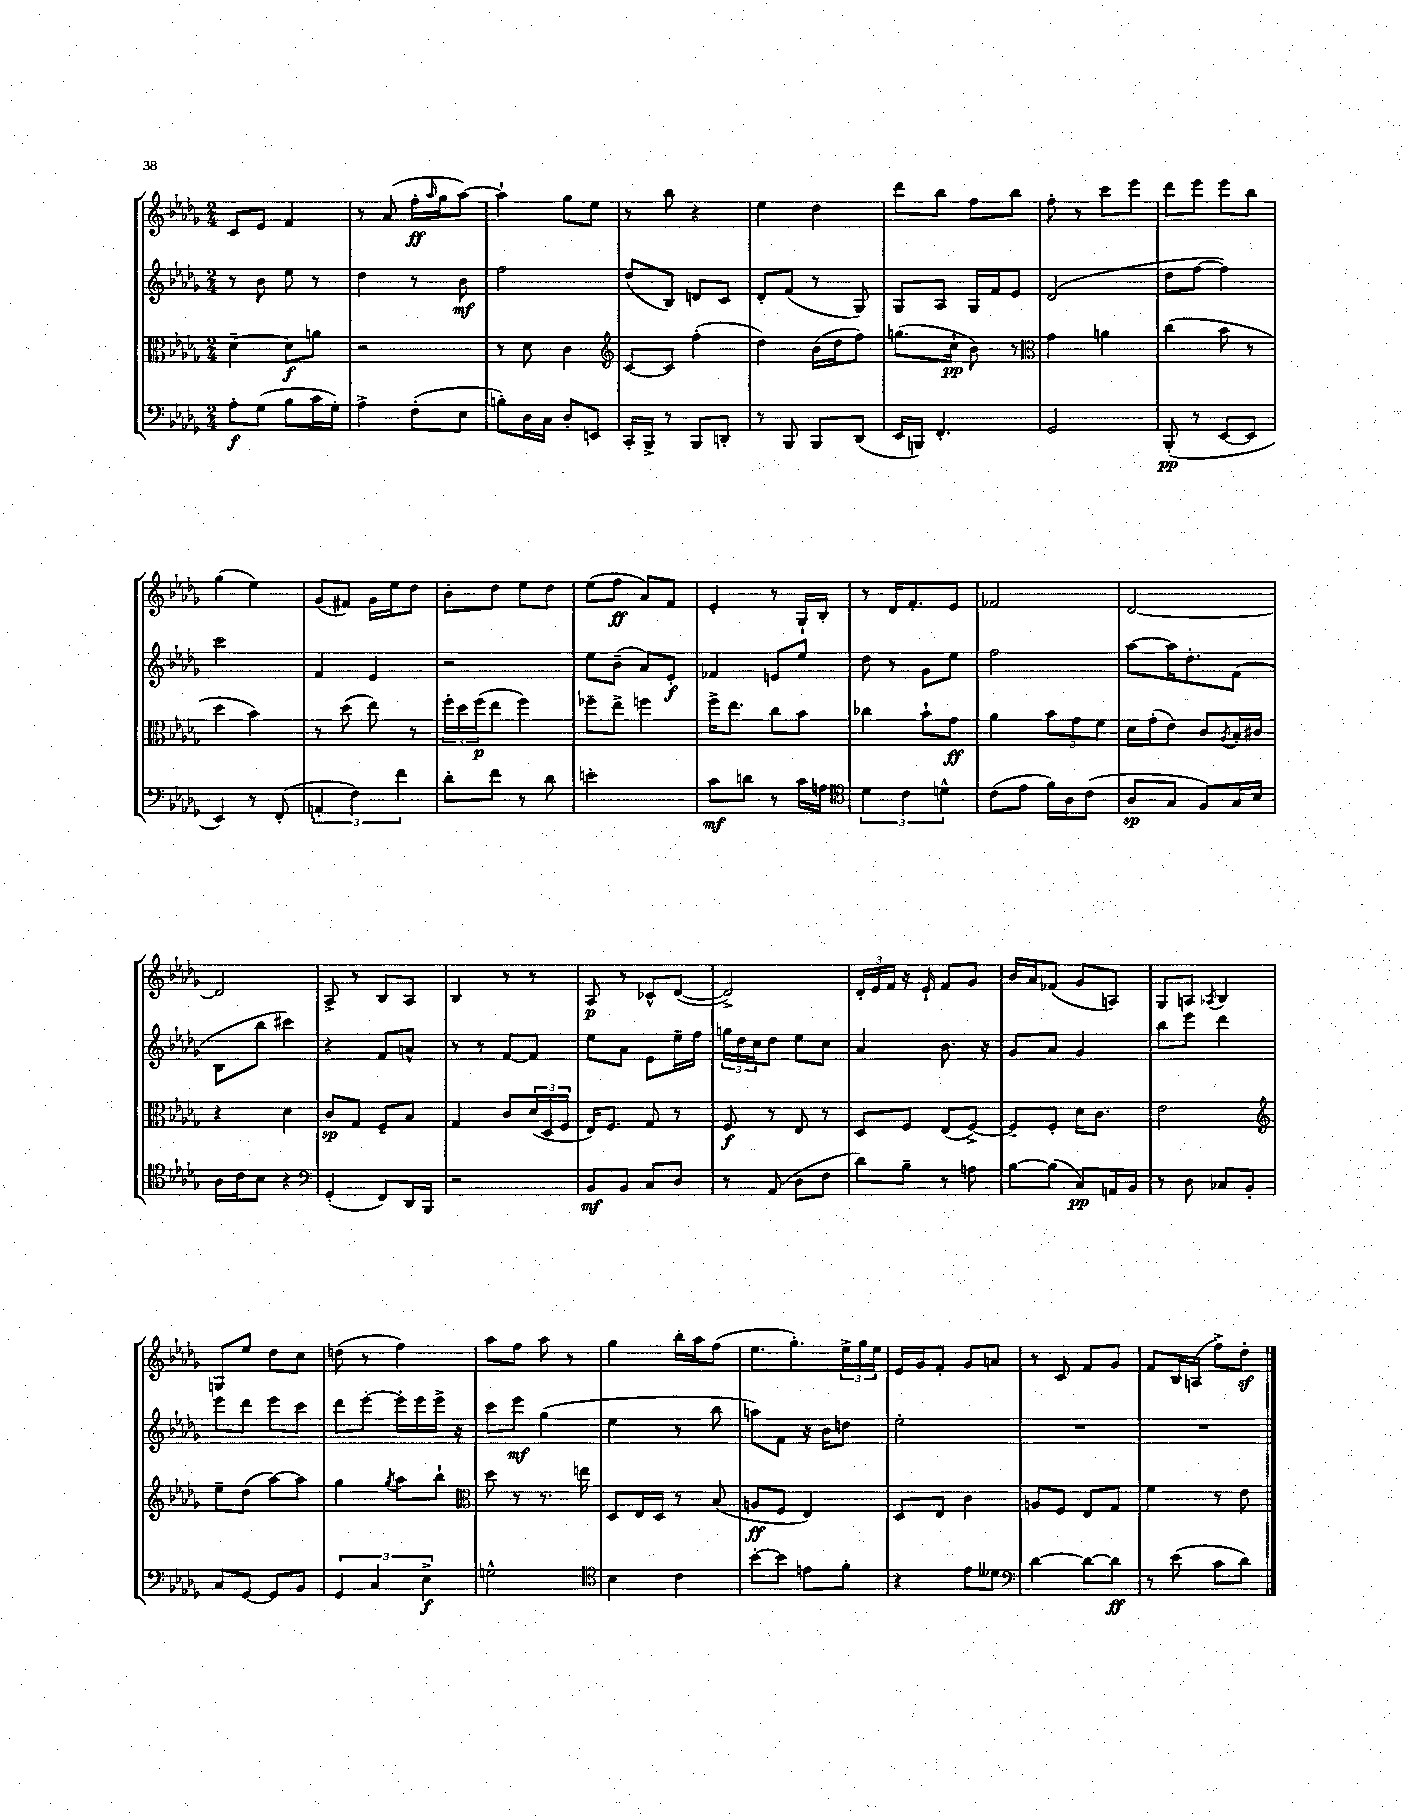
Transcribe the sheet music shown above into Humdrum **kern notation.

**kern	**kern	**kern	**kern
*staff4	*staff3	*staff2	*staff1
*clefF4	*clefC3	*clefG2	*clefG2
*k[b-e-a-d-g-]	*k[b-e-a-d-g-]	*k[b-e-a-d-g-]	*k[b-e-a-d-g-]
*M2/4	*M2/4	*M2/4	*M2/4
8A-'\L	[4d-~\	8r	8c/L
(8G-\J	.	8b-\	8e-/J
8B-\L	8d-\]L	8ee-\	4f/
16c\L	8a\J	8r	.
16G-'\JJ)	.	.	.
=	=	=	=
4A-^\	2r	4dd-\	8r
.	.	.	(8a-/
(8F'\L	.	8r	16ff'\LL
.	.	.	16qqaa-/
.	.	.	16gg-\J
8E-\J	.	8b-\	[8aa-\J)
=	=	=	=
8B'\L)	8r	2ff\	4aa-`\]
16D-\L	8d-\	.	.
16C\JJ	.	.	.
8D-'/L	4c\	.	8gg-\L
8EE/J	.	.	8ee-\J
=	=	=	=
*	*clefG2	*	*
16CC'/LL	[8c/L	(8dd-/L	8r
16BBB-^/JJ	.	.	.
8r	8c/]J	8B-/J)	8bb-\
8BBB-/L	(4ff'\	8d/L	4r
8DD'/J	.	8c/J	.
=	=	=	=
8r	4dd-\)	8d-'/L	4ee-\
8BBB-/	.	(8f/J	.
8BBB-/L	(16b-\LL	8r	4dd-\
.	16dd-\J	.	.
(8DD-/J	8ff\J)	8G-/)	.
=	=	=	=
16EE-/LL	(8.gg\L	8G-/L	8ddd-\L
16BBB/JJ)	.	.	.
4.FF'/	.	8A-/J	8bb-\J
.	16cc`\Jk	.	.
.	8b-\)	16G-/LL	8ff\L
.	.	16f/J	.
.	8r	8e-/J	8bb-\J
=	=	=	=
*	*clefC3	*	*
2GG-/	4g-\	(2d-/	8ff'\
.	.	.	8r
.	4a\	.	8ccc\L
.	.	.	8eee-\J
=	=	=	=
(8BBB-'/	(4cc\	8dd-\L	8ddd-\L
8r	.	[8ff\J	8eee-\J
[8EE-/L	8b-\	4ff\])	8eee-\L
8EE-/]J	8r	.	8bb-\J
=	=	=	=
4EE-/)	4dd-\	2ccc\	(4gg-\
8r	4b-\)	.	4ee-\)
(8FF'/	.	.	.
=	=	=	=
6AA'/	8r	4f/	(8g-/L
.	(8dd-\	.	8f#/J)
6F\)	.	.	.
.	8ee-\)	4e-/	16g-\LL
.	.	.	16ee-\J
6f\	.	.	.
.	8r	.	8dd-\J
=	=	=	=
8d-'\L	24ff'\LL	2r	8b-'\L
.	24dd-\	.	.
.	(24ff\J	.	.
8f\J	8ee-\J	.	8dd-\J
8r	4ff\)	.	8ee-\L
8d-\	.	.	8dd-\J
=	=	=	=
2e'\	8ff-~\L	8ee-\L	(8ee-\L
.	8ee-^\J	(8b-~\J	8ff\J
.	4ff\	8a-/L)	8a-/L)
.	.	8e-'/J	8f/J
=	=	=	=
8c\L	16ff^\LK	4f-/	4e-'/
.	8.ee-\J	.	.
8d\J	.	.	.
8r	8cc\L	8e/L	8r
16c\LL	8b-\J	8ee-/J	16G-`/LL
16A\JJ	.	.	16B-'/JJ
=	=	=	=
*clefC4	*	*	*
6d-\	4cc-\	8dd-\	8r
.	.	8r	16d-/LK
6c\	.	.	.
.	.	.	8.f'/
.	8b-`\L	8g-\L	.
6d^^\	.	.	.
.	8g-\J	8ee-\J	8e-/J
=	=	=	=
(8c\L	4a-\	2ff\	2f-/
8e-\J	.	.	.
16f\LL)	12b-\L	.	.
16A-\J	.	.	.
.	12g-\	.	.
(8c\J	.	.	.
.	12f\J	.	.
=	=	=	=
8A-/L	16d-\LL	[8aa-\L	[2d-/
.	(16g-'\J	.	.
8G-/J	8e-\J)	16aa-\]K	.
.	.	8.dd-'\	.
8F/L)	8c/L	.	.
.	8qA-/	.	.
16G-/L	16B-'/L	(8f\J	.
16B-/JJ	16c#/JJ	.	.
=	=	=	=
16A-\LL	4r	8B-\L	2d-/]
16c\J	.	.	.
8B-\J	.	8bb-\J	.
4r	4d-\	4ccc#\)	.
=	=	=	=
*clefF4	*	*	*
(4GG-'/	8c/L	4r	8A-^/
.	8G-/J	.	8r
8FF/L)	8F~/L	8f/L	8B-/L
16DD-/L	8B-/J	8a^^/J	8A-/J
16BBB-/JJ	.	.	.
=	=	=	=
2r	4G-/	8r	4B-/
.	.	8r	.
.	8c/L	[8f/L	8r
.	(24d-/L	8f/]J	8r
.	24D-/	.	.
.	24F/JJ	.	.
=	=	=	=
8BB-/L	16E-/LK)	8ee-\L	8A-/
.	8.F/J	.	.
8BB-/J	.	8a-\J	8r
8C/L	8G-/	8e-\L	8c-^^/L
8D-/J	8r	16ee-~\L	([8d-/J
.	.	16ff\JJ	.
=	=	=	=
8r	8F/	24gg\LL	2d-^/])
.	.	24dd-\	.
.	.	24cc\J	.
(8AA-/	8r	8dd-\J	.
8D-\L	8E-/	8ee-\L	.
8F\J	8r	8cc\J	.
=	=	=	=
8d-\L)	8D-/L	4a-/	24d-'/LL
.	.	.	24e-/
.	.	.	24f/JJ
8B-~\J	8F/J	.	16r
.	.	.	16e-`/
8r	(8E-/L	8.b-\	8f/L
8A\	[8F^/J)	.	8g-/J
.	.	16r	.
=	=	=	=
[8B-\L	8F~/]L	8g-/L	16b-/LL
.	.	.	16a-/J
(8B-\]J	8F'/J	8a-/J	(8f-/J
8C/L)	16d-\LK	4g-/	8g-/L
.	8.c\J	.	.
16AA/L	.	.	8A/J)
16BB-/JJ	.	.	.
=	=	=	=
8r	2e-\	8bb-\L	8G-/L
8D-\	.	8eee-\J	8A/J
.	.	.	8qA-/
8C-/L	.	4ddd-\	4B-/
8BB-'/J	.	.	.
=	=	=	=
*	*clefG2	*	*
8C/L	8ee-~\L	8eee-\L	8G/L
[8GG-/J	(8dd-\J	8ddd-\J	8ee-/J
8GG-/]L	[8aa-\L)	8eee-\L	8dd-\L
8BB-/J	8aa-\]J	8ccc\J	8cc\J
=	=	=	=
6GG-/	4gg-\	8ddd-\L	(8dd\
.	.	[8eee-'\J	8r
6C/	.	.	.
.	8qgg-/	.	.
.	8aa-\L	16eee-'\]LL	4ff\)
.	.	16eee-\	.
6E-^\	.	.	.
.	8bb-`\J	16eee-^\JJ	.
.	.	16r	.
=	=	=	=
*	*clefC3	*	*
2G^^\	8dd-\	8ccc\L	8aa-\L
.	8r	8eee-\J	8ff\J
.	8.r	(4gg-\	8aa-\
.	.	.	8r
.	16ee\	.	.
=	=	=	=
*clefC4	*	*	*
4B-\	8D-/L	4ee-\	4gg-\
.	16E-/L	.	.
.	16D-/JJ	.	.
4c\	8r	8r	16bb-'\LL
.	.	.	16aa-\J
.	(8B-/	8bb-\	(8ff\J
=	=	=	=
[8b-'\L	8A/L	8aa\L)	8.ee-\L
8b-\]J	8F/J	8f\J	.
.	.	.	8.gg-'\)
8e\L	4E-/)	16r	.
.	.	16b-\LK	.
8f'\J	.	8dd\J	24ee-^\L
.	.	.	24gg-\
.	.	.	24ee-\JJ
=	=	=	=
4r	8D-/L	2ee-'\	16e-/LL
.	.	.	16g-/J
.	8E-/J	.	8f'/J
8e-\L	4c\	.	8g-/L
8d--\J	.	.	8a/J
=	=	=	=
*clefF4	*	*	*
[4d-\	8A/L	2r	8r
.	8F/J	.	8c/
8d-\_L	8E-/L	.	8f/L
8d-\]J	8G-/J	.	8g-/J
=	=	=	=
8r	4f\	2r	8f/L
(8e-\	.	.	16B-/L
.	.	.	(16A/JJ
8c\L	8r	.	8ff^\L)
8d-\J)	8e-\	.	8dd-'\J
==	==	==	==
*-	*-	*-	*-
